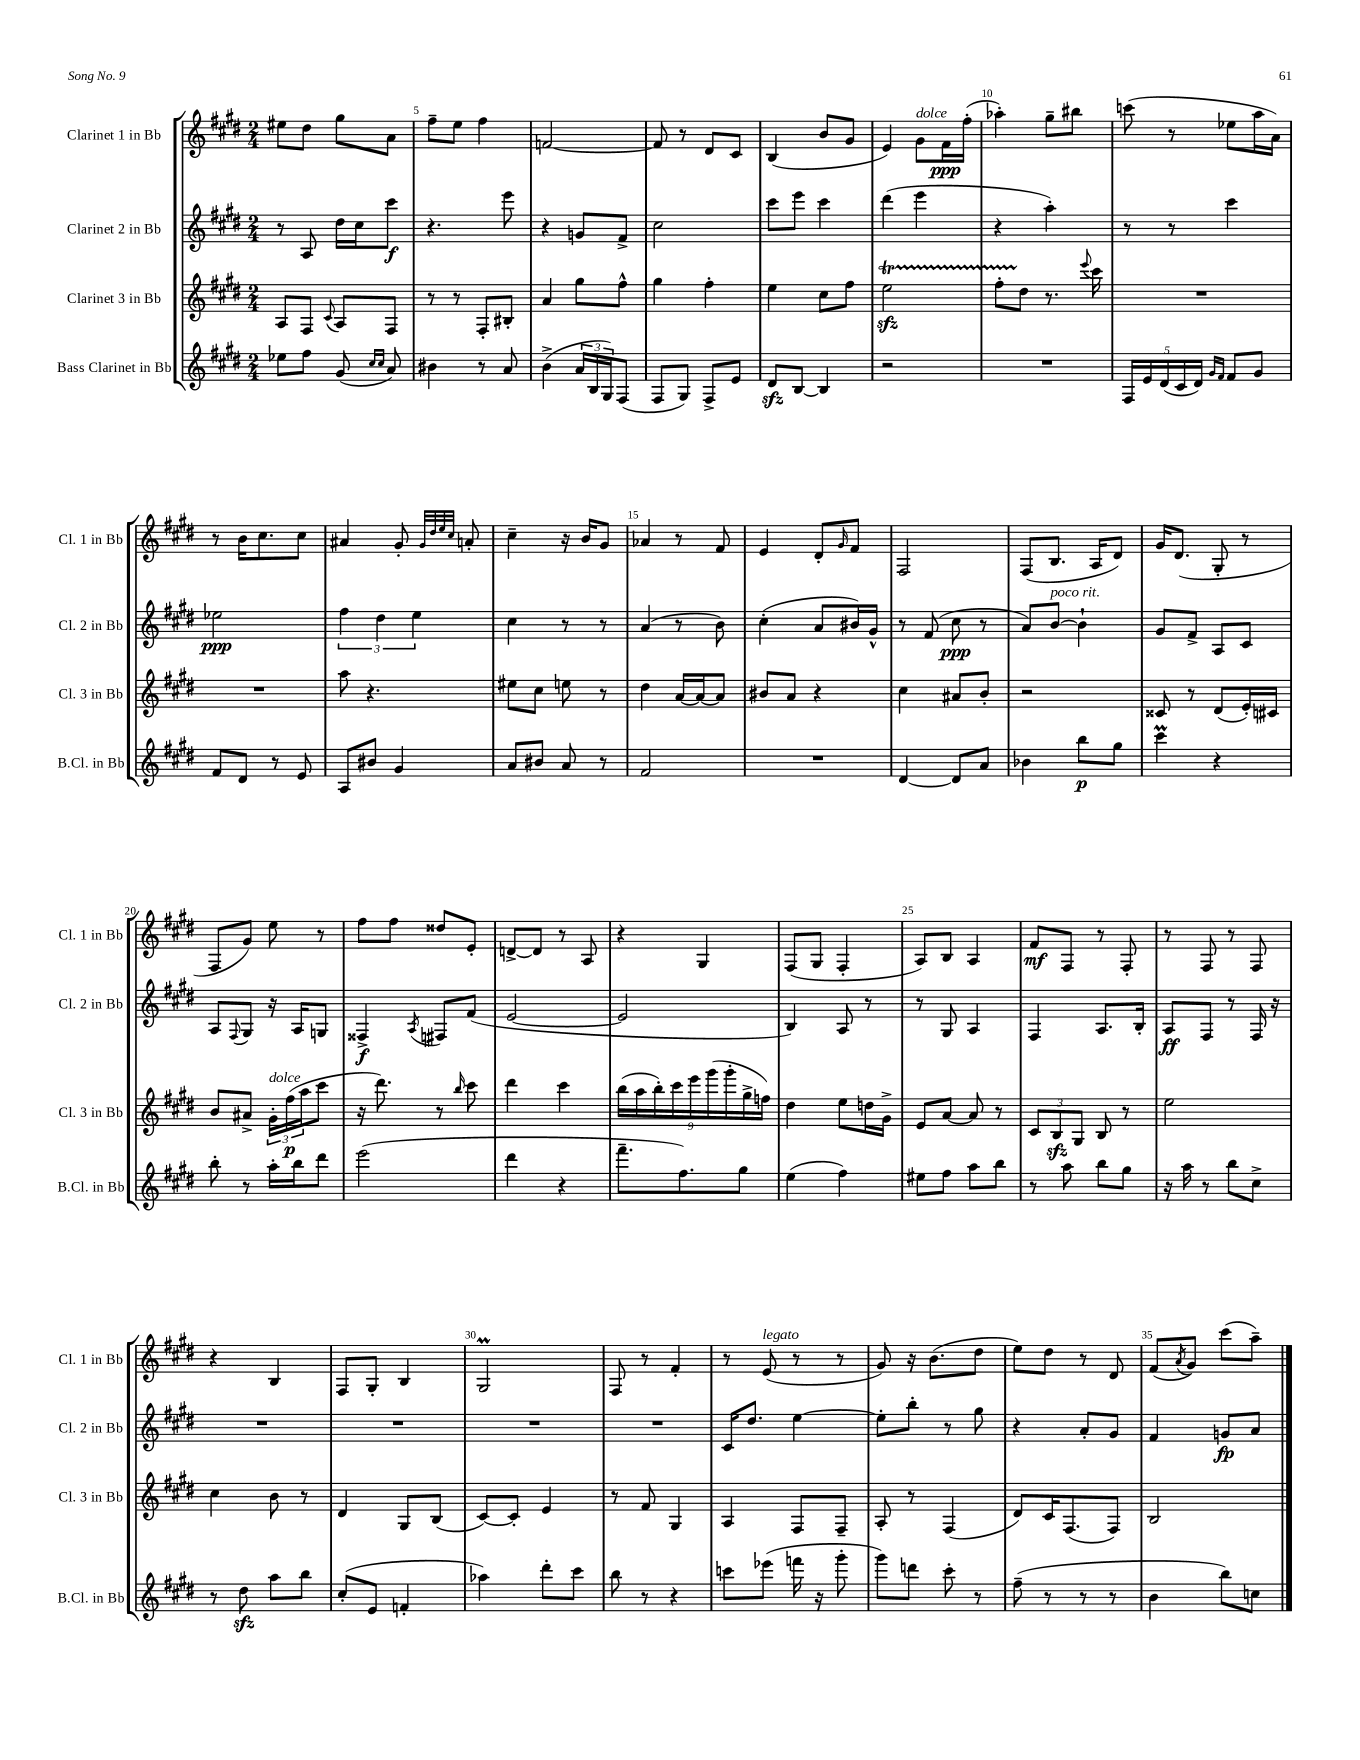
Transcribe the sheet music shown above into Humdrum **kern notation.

**kern	**kern	**kern	**kern
*staff4	*staff3	*staff2	*staff1
*clefG2	*clefG2	*clefG2	*clefG2
*k[f#c#g#d#]	*k[f#c#g#d#]	*k[f#c#g#d#]	*k[f#c#g#d#]
*M2/4	*M2/4	*M2/4	*M2/4
8ee-	8A	8r	8ee#
8ff#	8F#	8A	8dd#
.	8qqc#	.	.
(8g#	8A	16dd#	8gg#
.	.	16cc#	.
16qqcc#	.	.	.
16qqcc#	.	.	.
8a)	8F#	8ccc#	8a
=	=	=	=
4b#	8r	4.r	8ff#~
.	8r	.	8ee
8r	8F#'	.	4ff#
8a	8B#'	8eee	.
=	=	=	=
(4b^	4a	4r	[2f
24a	8gg#	8g	.
24B	.	.	.
24G#)	.	.	.
(8F#	8ff#^^	8f#^	.
=	=	=	=
8F#	4gg#	2cc#	8f]
8G#)	.	.	8r
8F#^	4ff#'	.	8d#
8e	.	.	8c#
=	=	=	=
8d#	4ee	8ccc#	(4B
[8B	.	8eee	.
4B]	8cc#	4ccc#	8b
.	8ff#	.	8g#
=	=	=	=
2r	2ee	(4ddd#	4e)
.	.	4eee	8g#
.	.	.	16f#
.	.	.	(16ff#'
=	=	=	=
2r	8ff#'	4r	4aa-')
.	8dd#	.	.
.	8.r	4aa')	8gg#~
.	.	.	8bb#
.	8qqeee	.	.
.	16ccc#	.	.
=	=	=	=
20F#	2r	8r	(8ccc
20e	.	.	.
(20d#	.	.	.
.	.	8r	8r
20c#	.	.	.
20d#)	.	.	.
16qqg#	.	.	.
16qqf#	.	.	.
8f#	.	4ccc#	8ee-
8g#	.	.	16aa
.	.	.	16a)
=	=	=	=
8f#	2r	2ee-	8r
8d#	.	.	16b
.	.	.	8.cc#
8r	.	.	.
8e	.	.	8cc#
=	=	=	=
8A	8aa	6ff#	4a#
8b#	4.r	.	.
.	.	6dd#	.
4g#	.	.	8g#'
.	.	6ee	.
.	.	.	32qqg#
.	.	.	32qqdd#
.	.	.	32qqee
.	.	.	32qqcc#
.	.	.	8a'
=	=	=	=
8a	8ee#	4cc#	4cc#~
8b#	8cc#	.	.
8a	8ee	8r	16r
.	.	.	16b
8r	8r	8r	8g#
=	=	=	=
2f#	4dd#	(4a	4a-
.	[16a	8r	8r
.	16a_	.	.
.	8a]	8b)	8f#
=	=	=	=
2r	8b#	(4cc#'	4e
.	8a	.	.
.	4r	8a	8d#'
.	.	.	16qqg#
.	.	16b#)	8f#
.	.	16g#^^	.
=	=	=	=
[4d#	4cc#	8r	2F#
.	.	(8f#	.
8d#]	8a#	8cc#	.
8a	8b'	8r	.
=	=	=	=
4b-	2r	8a)	(8F#
.	.	[8b	8.B
8bb	.	4b`]	.
.	.	.	16A
8gg#	.	.	8d#)
=	=	=	=
4ccc#	8c##	8g#	16g#
.	.	.	(8.d#
.	8r	8f#^	.
4r	(8d#	8A	8G#'
.	16e')	8c#	8r
.	16c#	.	.
=	=	=	=
8bb'	8b	8A	8F#
.	.	8qqF#	.
8r	8a#^	8G#	8g#)
16aa'	24g#'	16r	8ee
.	(24ff#	.	.
16bb	.	16A	.
.	24aa	.	.
8ddd#	8ccc#	8G	8r
=	=	=	=
(2eee	16r	4F##^	8ff#
.	8.ddd#)	.	.
.	.	.	8ff#
.	.	8qA	.
.	8r	8F#	8dd##
.	16qqbb	.	.
.	8ccc#	(8f#	8e'
=	=	=	=
4ddd#	4ddd#	[2e	[8d^
.	.	.	8d]
4r	4ccc#	.	8r
.	.	.	8A
=	=	=	=
8.fff#~	(18bb	2e]	4r
.	18aa	.	.
.	18bb')	.	.
.	18ccc#	.	.
8.ff#)	.	.	.
.	18eee	.	.
.	.	.	4G#
.	(18ggg#	.	.
.	18ggg#'	.	.
8gg#	.	.	.
.	18gg#^	.	.
.	18ff)	.	.
=	=	=	=
(4ee	4dd#	4B)	(8F#
.	.	.	8G#
4ff#)	8ee	8A	4F#'
.	16dd	8r	.
.	16g#^	.	.
=	=	=	=
8ee#	8e	8r	8A)
8ff#	[8a	8G#	8B
8aa	8a]	4A	4A
8bb	8r	.	.
=	=	=	=
8r	12c#	4F#	8f#
.	12B	.	.
8aa	.	.	8F#
.	12G#	.	.
8bb	8B	8.A	8r
8gg#	8r	.	8F#'
.	.	16B'	.
=	=	=	=
16r	2ee	8A	8r
16aa	.	.	.
8r	.	8F#	8F#
8bb	.	8r	8r
8cc#^	.	16F#	8F#
.	.	16r	.
=	=	=	=
8r	4cc#	2r	4r
8dd#	.	.	.
8aa	8b	.	4B
8bb	8r	.	.
=	=	=	=
(8cc#'	4d#	2r	8F#
8e	.	.	8G#'
4f'	8G#	.	4B
.	(8B	.	.
=	=	=	=
4aa-)	[8c#)	2r	2G#
.	8c#']	.	.
8ddd#'	4e	.	.
8ccc#	.	.	.
=	=	=	=
8bb	8r	2r	8F#
8r	8f#	.	8r
4r	4G#	.	4f#'
=	=	=	=
8ccc	4A	16c#	8r
.	.	8.dd#	.
(8eee-	.	.	(8e
16fff	8F#	[4ee	8r
16r	.	.	.
8ggg#'	8F#~	.	8r
=	=	=	=
8ggg#)	8A'	8ee']	8g#)
8ddd	8r	8bb'	16r
.	.	.	(8.b
8ccc#'	(4F#	8r	.
8r	.	8gg#	8dd#
=	=	=	=
(8ff#~	8d#)	4r	8ee)
8r	16c#	.	8dd#
.	(8.F#	.	.
8r	.	8a'	8r
8r	8F#)	8g#	8d#
=	=	=	=
4b	2B	4f#	(8f#
.	.	.	8qa
.	.	.	8g#)
8bb)	.	8g	(8ccc#
8cc	.	8a	8aa~)
==	==	==	==
*-	*-	*-	*-
